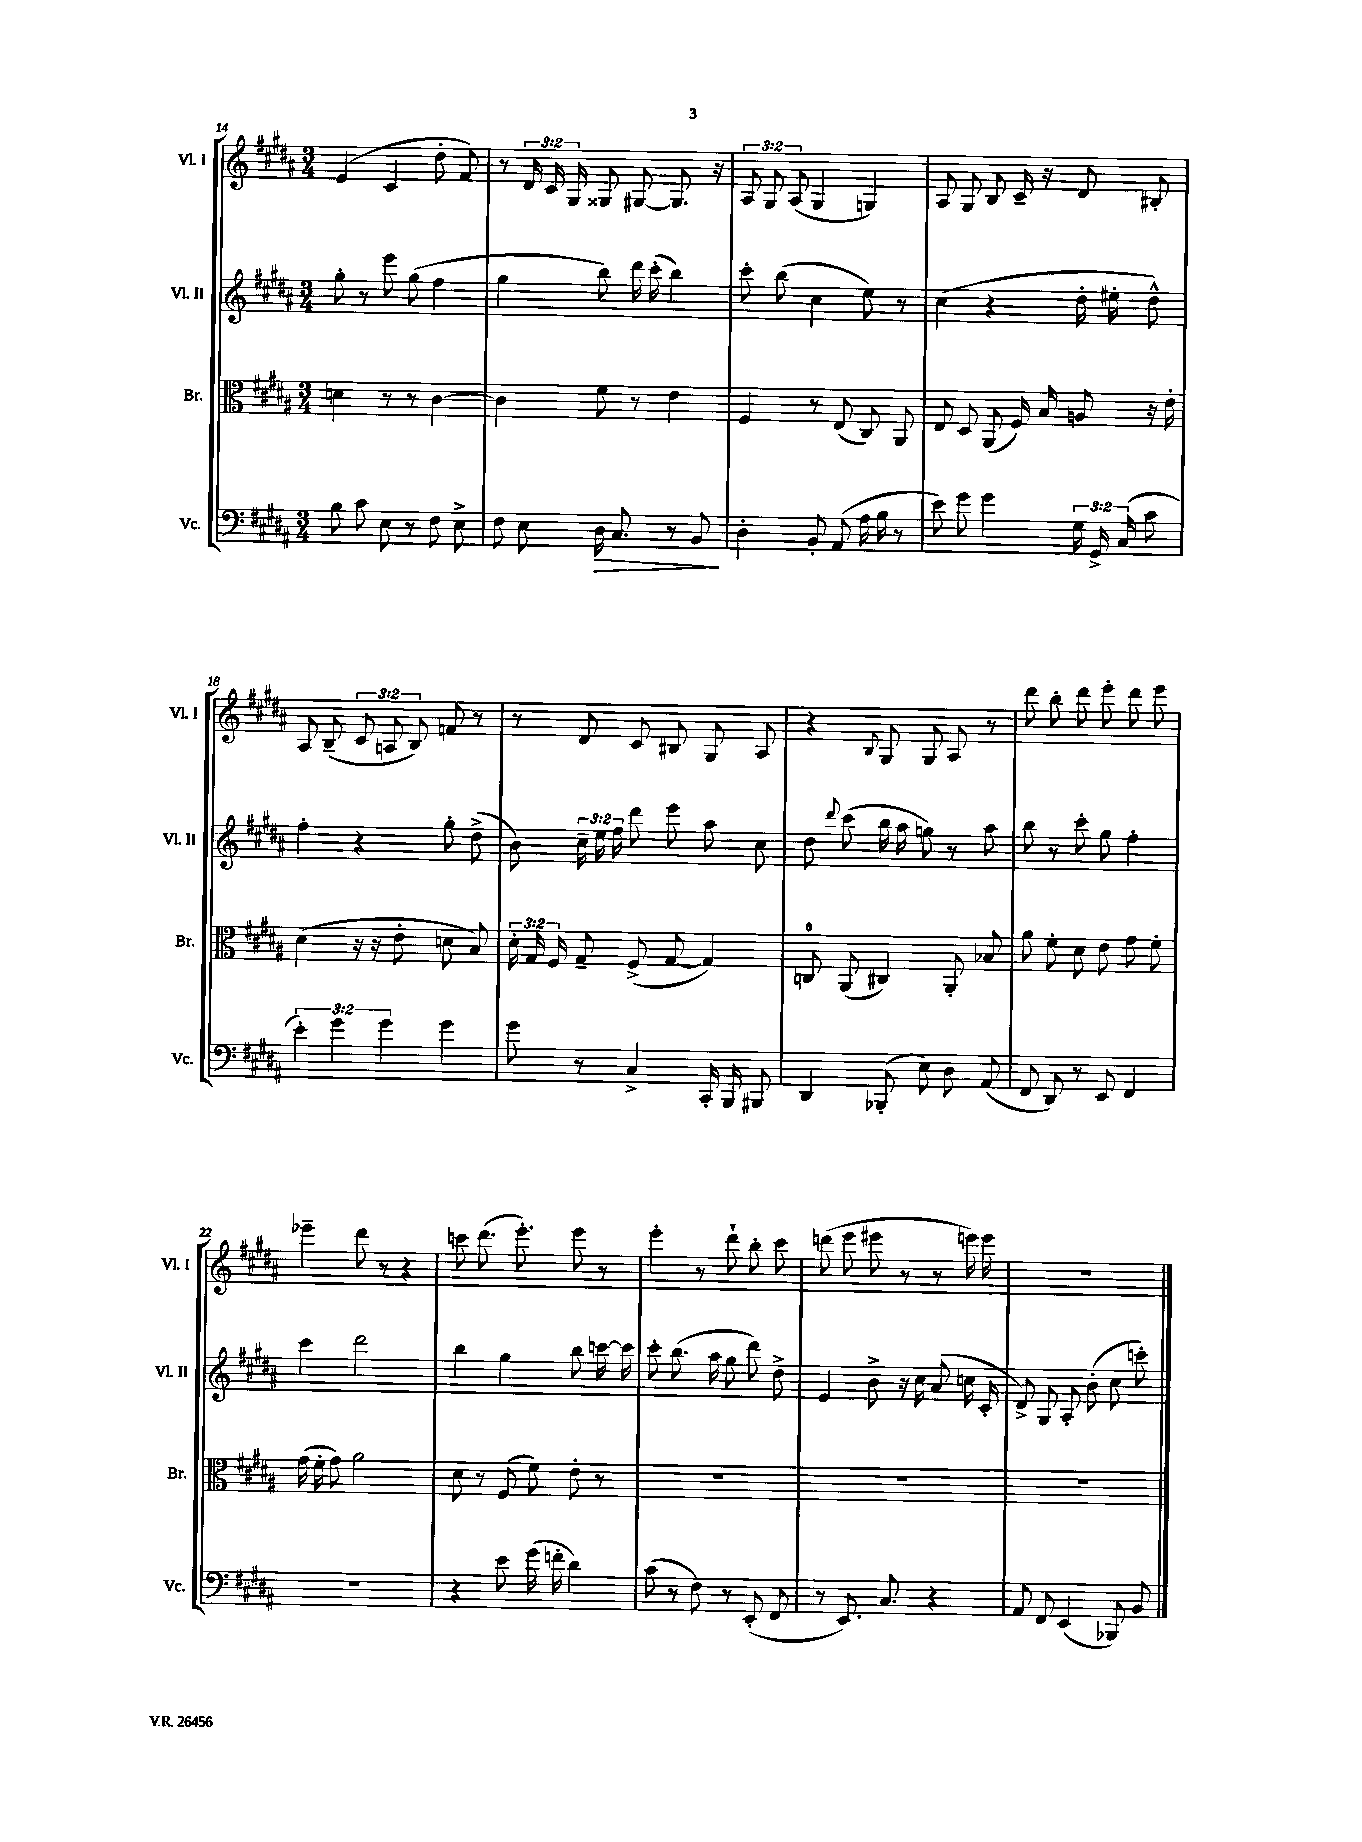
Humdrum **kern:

**kern	**dynam	**kern	**kern	**kern
*part4	*part4	*part3	*part2	*part1
*staff4	*staff4	*staff3	*staff2	*staff1
*I"Vc.	*	*I"Br.	*I"Vl. II	*I"Vl. I
*I'Vc.	*	*I'Br.	*I'Vl. II	*I'Vl. I
*clefF4	*	*clefC3	*clefG2	*clefG2
*k[f#c#g#d#a#]	*	*k[f#c#g#d#a#]	*k[f#c#g#d#a#]	*k[f#c#g#d#a#]
*M3/4	*	*M3/4	*M3/4	*M3/4
=14	=14	=14	=14	=14
8B\	.	4dn\	8gg#'\	(4e/
8c#\	.	.	8r	.
8E\	.	8r	8eee\	4c#/
8r	.	8r	(8gg#\	.
8F#\	.	[4c#\	4ff#\	8dd#'\
8E^\	.	.	.	8f#/)
=15	=15	=15	=15	=15
8F#\	.	4c#\]	4gg#\	8r
8E\	.	.	.	24d#/
.	.	.	.	24c#/
.	.	.	.	24G#/
!	!LO:HP:b	!	!	!
16D#\	>	8f#\	8bb\)	8G##X/
8.C#/	.	.	.	.
.	.	8r	16ddd#\	[8G#X/
.	.	.	(16ccc#'\	.
8r	.	4e\	4bb\)	8.G#/]
8BB/	.	.	.	.
.	.	.	.	16r
.	]	.	.	.
=16	=16	=16	=16	=16
4D#'\	.	4F#/	8ccc#'\	12A#/
.	.	.	.	12G#/
.	.	.	(8bb\	.
.	.	.	.	(12A#/
8BB'/	.	8r	4cc#\	4G#/
(8AA#/	.	(8E/	.	.
16A#\	.	8C#/)	8ee\)	4Gn/)
16B\	.	.	.	.
8r	.	8AA#/	8r	.
=17	=17	=17	=17	=17
8e\)	.	8E/	(4cc#\	8A#/
8g#\	.	8D#/	.	8G#/
4g#\	.	(8AA#/	4r	8B/
.	.	16F#/)	.	16c#~/
.	.	16B/	.	16r
24G#\	.	8An/	16dd#'\	8d#/
24GG#^/	.	.	.	.
.	.	.	16ee#X'\	.
(24C#/	.	.	.	.
8c#\	.	16r	8dd#^^\)	8B#X'/
.	.	16e'\	.	.
!!LO:LB:g=z
=18	=18	=18	=18	=18
6e'\)	.	(4d#\	4ff#'\	8A#/
.	.	.	.	(8B~/
6g#\	.	.	.	.
.	.	16r	4r	12c#/
.	.	16r	.	.
6g#\	.	.	.	12An/
.	.	8e'\	.	.
.	.	.	.	12B/)
4g#\	.	8dn\	8gg#'\	8fn/
.	.	8B/)	(8dd#^\	8r
=19	=19	=19	=19	=19
8g#\	.	24d#'\	8b\)	8r
.	.	24G#/	.	.
.	.	24F#/	.	.
8r	.	8G#~/	24cc#~\	8d#/
.	.	.	24ee\	.
.	.	.	24ff#\	.
4C#^/	.	(8F#^/	8ddd#\	8c#/
.	.	[8G#/	8eee\	8B#X/
16CC#'/	.	4G#/])	8aa#\	8G#/
16BBB/	.	.	.	.
8BBB#X/	.	.	8cc#\	8A#/
=20	=20	=20	=20	=20
4DD#/	.	8Cn/	8dd#\	4r
.	.	.	8qqddd#/	.
.	.	(8AA#/	(8ccc#\	.
.	.	.	.	8qqB/
(8BBB-X'/	.	4C#X/)	16bb\	8G#/
.	.	.	16aa#\	.
8E\)	.	.	8ggn\)	8G#/
8D#\	.	8AA#'/	8r	8A#/
(8AA#/	.	8B-X/	8aa#\	8r
=21	=21	=21	=21	=21
8FF#/	.	8a#\	8bb\	8ddd#\
8DD#/)	.	8f#'\	8r	8bb'\
8r	.	8d#\	8ccc#'\	8ddd#\
8EE/	.	8e\	8gg#\	8eee'\
4FF#/	.	8g#\	4ff#'\	8ddd#\
.	.	8f#'\	.	8eee\
!!LO:LB:g=z
=22	=22	=22	=22	=22
2.r	.	(16g#\	4ccc#\	4eee-X~\
.	.	16f#'\	.	.
.	.	8g#\)	.	.
.	.	2a#\	2ddd#\	8ddd#\
.	.	.	.	8r
.	.	.	.	4r
=23	=23	=23	=23	=23
4r	.	8d#\	4bb\	8cccn\
.	.	8r	.	(8.ddd#\
8e\	.	(8F#/	4gg#\	.
.	.	.	.	8.eee'\)
(16g#\	.	8f#\)	.	.
16fn'\	.	.	.	.
4d#\)	.	8e'\	8bb\	8eee\
.	.	8r	[16cccn\	8r
.	.	.	16ccc\]	.
=24	=24	=24	=24	=24
(8c#\	.	2.r	8ccc#'\	4eee'\
8r	.	.	(8.bb\	.
8F#\)	.	.	.	8r
.	.	.	16aa#\	.
8r	.	.	8gg#\	8ddd#`\
(8EE'/	.	.	8ddd#\)	8bb'\
8FF#/	.	.	8dd#^\	8ccc#\
=25	=25	=25	=25	=25
8r	.	2.r	4e/	(8dddn\
8.EE/)	.	.	.	8eee\
.	.	.	8b^\	8eee#X\
8.C#/	.	.	.	.
.	.	.	16r	8r
.	.	.	16cc#\	.
4r	.	.	(8a#/	8r
.	.	.	16ccn\	16eeen\)
.	.	.	16c#'/	16eee\
=26	=26	=26	=26	=26
8AA#/	.	2.r	8d#^/)	2.r
8FF#/	.	.	8G#/	.
(4EE/	.	.	8A#'/	.
.	.	.	(8b'\	.
8BBB-X/)	.	.	8cc#\	.
8BB/	.	.	8cccn'\)	.
==	==	==	==	==
*-	*-	*-	*-	*-
